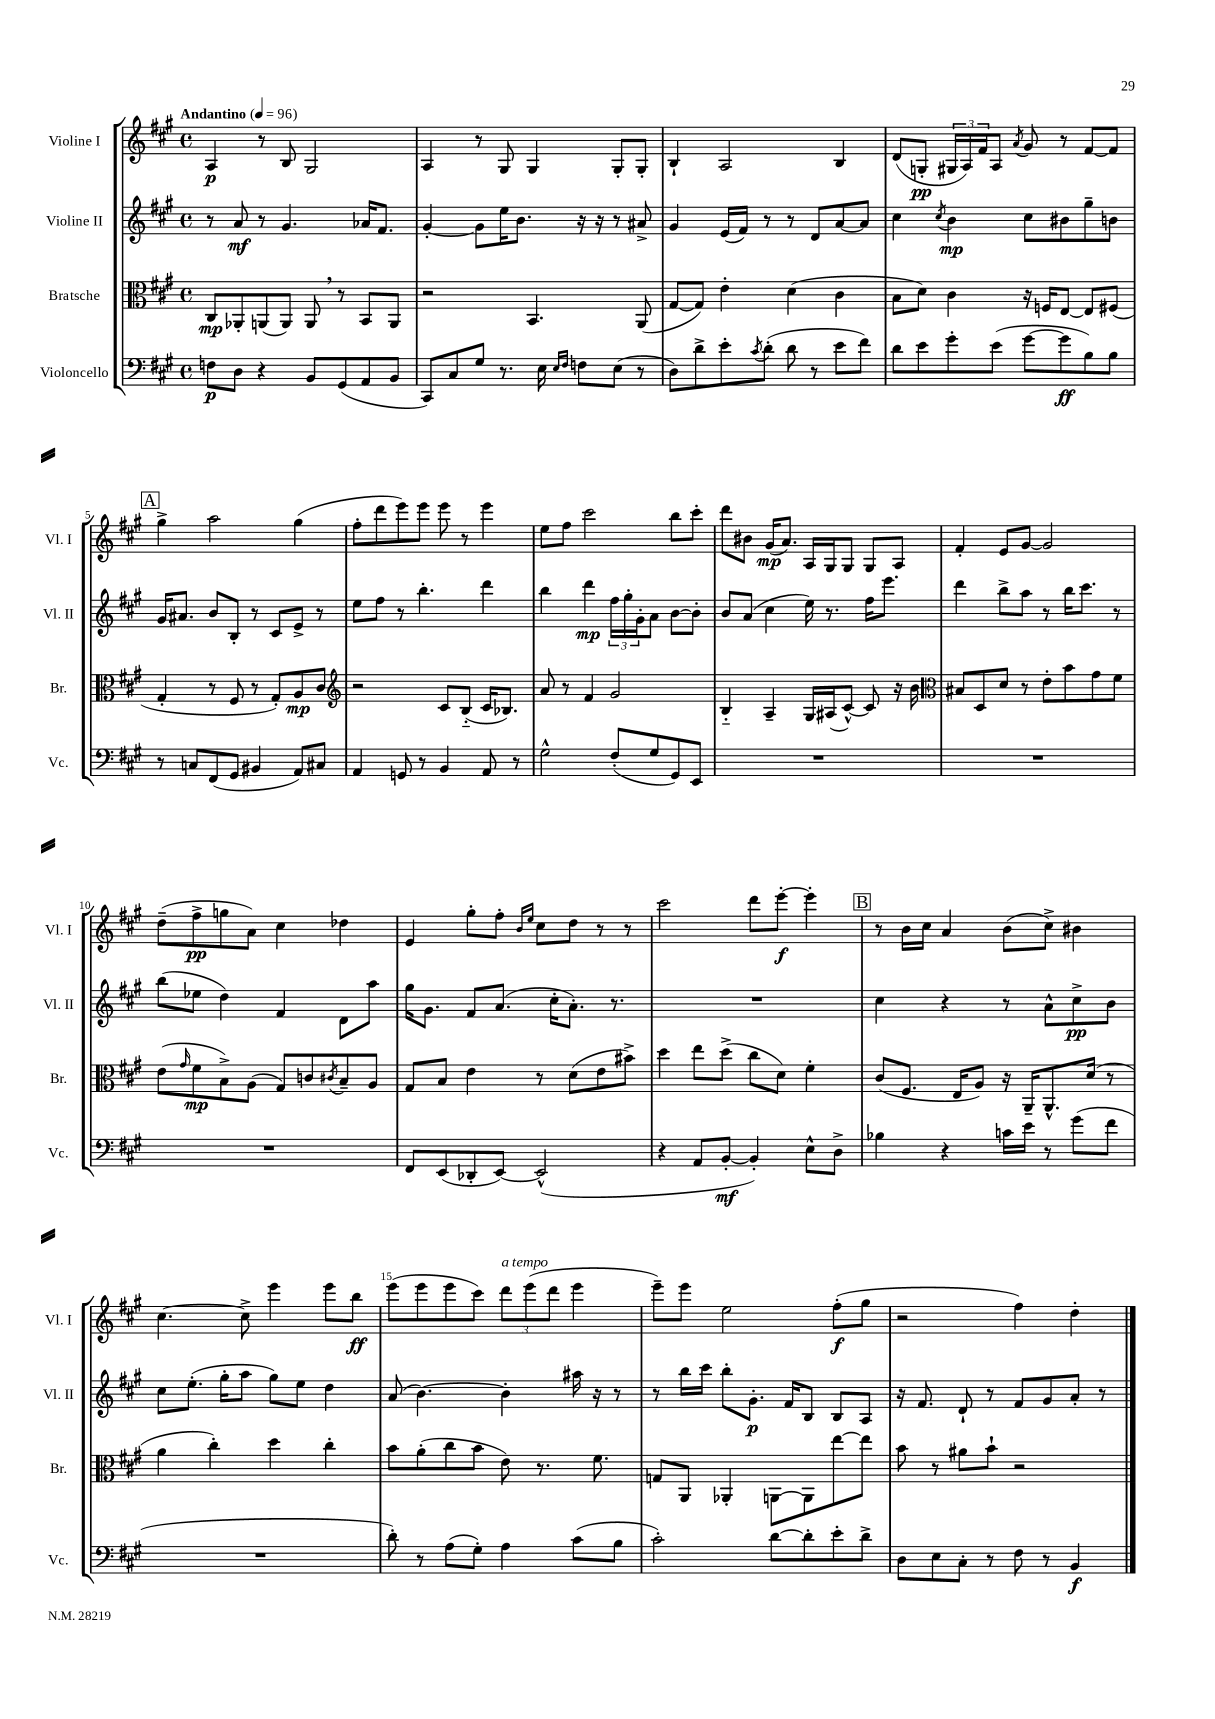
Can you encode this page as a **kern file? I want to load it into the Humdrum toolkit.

**kern	**kern	**kern	**kern
*staff4	*staff3	*staff2	*staff1
*clefF4	*clefC3	*clefG2	*clefG2
*k[f#c#g#]	*k[f#c#g#]	*k[f#c#g#]	*k[f#c#g#]
*M4/4	*M4/4	*M4/4	*M4/4
*met(c)	*met(c)	*met(c)	*met(c)
*MM96	*MM96	*MM96	*MM96
8F	8C#	8r	4A
8D	8AA-'	8a	.
4r	(8AA	8r	8r
.	8AA)	4.g#	8B
8BB	8AA	.	2G#
(8GG#	8r	.	.
8AA	8BB	16a-	.
.	.	8.f#	.
8BB	8AA	.	.
=	=	=	=
8CC#)	2r	[4g#'	4A
8C#	.	.	.
8G#	.	8g#]	8r
8.r	.	16ee	8G#
.	.	8.b	.
.	4.BB	.	4G#
16E	.	.	.
16qqE	.	.	.
16qqF#	.	.	.
8F	.	16r	.
.	.	16r	.
(8E	.	8r	8G#'
8r	(8AA	8a#^	8G#'
=	=	=	=
8D)	[8G#	4g#	4B`
8d^	8G#])	.	.
8e'	4e'	(16e	2A
.	.	16f#)	.
8qc#	.	.	.
(8d'	.	8r	.
8d	(4d	8r	.
8r	.	8d	.
8e	4c#	[8a	4B
8f#)	.	8a]	.
=	=	=	=
8d	8B	4cc#	(8d
8e	8d)	.	8G'
.	.	8qcc#	.
8g#'	4c#	4b	24G#
.	.	.	24A)
.	.	.	24f#
(8e	.	.	8A
.	.	.	8qa
[8g#	16r	8cc#	8g#
.	16F	.	.
8g#]	[8E	8b#	8r
8B)	8E]	8gg#~	[8f#
8B	(8F#	8b	8f#]
=	=	=	=
8r	4G#'	16g#	4gg#^
.	.	8.a#	.
8C	.	.	.
(8FF#	8r	8b	2aa
8GG#	8F#	8B'	.
4BB#	8r	8r	.
.	8G#')	8c#	.
8AA)	8A	8e^	(4gg#
8C#	8c#	8r	.
=	=	=	=
*	*clefG2	*	*
4AA	2r	8ee	8ff#'
.	.	8ff#	8ddd
8GG	.	8r	8eee)
8r	.	4.bb'	8eee
4BB	8c#	.	8eee
.	(8B'~	.	8r
8AA	16c#	4ddd	4eee
.	8.B-)	.	.
8r	.	.	.
=	=	=	=
2G#^^	8a	4bb	8ee
.	8r	.	8ff#
.	4f#	4ddd	2ccc#
(8F#'	2g#	24ff#	.
.	.	24gg#'	.
.	.	24g#'	.
8G#	.	8a	.
8GG#)	.	[8b	8bb
8EE	.	8b']	8ccc#'
=	=	=	=
1r	4B'~	8b	8ddd
.	.	(8a	8b#
.	4A~	4cc#	(16g#
.	.	.	8.a)
.	16G#	16ee)	16A
.	(16A#	8.r	16G#
.	[8c#^^)	.	8G#
.	8c#]	16ff#	8G#
.	.	8.eee	.
.	16r	.	8A
.	16b	.	.
=	=	=	=
*	*clefC3	*	*
1r	8B#	4ddd	4f#'
.	8D	.	.
.	8d	8bb^	8e
.	8r	8aa	[8g#
.	8e'	8r	2g#]
.	8b	16bb	.
.	.	8.ccc#	.
.	8g#	.	.
.	8f#	8r	.
=	=	=	=
1r	(8e	(8bb	(8dd~
.	16qqg#	.	.
.	8f#	8ee-	8ff#^
.	8B^)	4dd)	8gg
.	(8A	.	8a)
.	8G#)	4f#	4cc#
.	8c	.	.
.	8qc#	.	.
.	8B~	8d	4dd-
.	8A	8aa	.
=	=	=	=
8FF#	8G#	16gg#	4e
.	.	8.g#	.
(8EE	8B	.	.
8DD-'	4e	8f#	8gg#'
[8EE)	.	(8.a	8ff#'
.	.	.	16qqb
.	.	.	16qqee
(2EE^^]	8r	.	8cc#
.	.	16cc#'	.
.	(8d	8.a')	8dd
.	8e	.	8r
.	.	8.r	.
.	8b#^)	.	8r
=	=	=	=
4r	4dd	1r	2ccc#
8AA	8ee	.	.
[8BB'	(8dd^	.	.
4BB'])	8cc#	.	8ddd
.	8d)	.	[8eee'
8E^^	4f#'	.	4eee']
8D^	.	.	.
=	=	=	=
4B-	(8c#	4cc#	8r
.	8.F#	.	16b
.	.	.	16cc#
4r	.	4r	4a
.	16E	.	.
.	8A)	.	.
16c	16r	8r	(8b
16e	16AA~	.	.
8r	8.AA^^	8a^^	8cc#^)
(8g#	.	8cc#^	4b#
.	(16d	.	.
8f#	8r	8b	.
=	=	=	=
1r	4a	8cc#	[4.cc#
.	.	(8.ee'	.
.	4cc#')	.	.
.	.	16gg#'	.
.	.	8aa	8cc#^]
.	4dd	8gg#)	4eee
.	.	8ee	.
.	4cc#'	4dd	8eee
.	.	.	8bb
=	=	=	=
8d')	8b	(8a	(8eee
8r	(8a'	[4.b)	8eee
(8A	8cc#	.	8eee
8G#')	8b	.	8ccc#)
4A	8e)	4b']	12ddd
.	.	.	(12eee
.	8.r	.	.
.	.	.	12ddd
(8c#	.	16aa#	4eee
.	8.f#	16r	.
8B	.	8r	.
=	=	=	=
2c#')	8G	8r	8eee~)
.	8AA	16bb	8eee
.	.	16ccc#	.
.	4AA-'	8bb'	2ee
.	.	8.g#'	.
[8d	[8AA	.	.
.	.	16f#	.
8d']	8AA]	8B	.
8e'	[8ee	8B	(8ff#'
8d^	8ee]	8A	8gg#
=	=	=	=
8D	8b	16r	2r
.	.	8.f#	.
8E	8r	.	.
8C#'	8a#	8d`	.
8r	8b`	8r	.
8F#	2r	8f#	4ff#)
8r	.	8g#	.
4BB	.	8a'	4dd'
.	.	8r	.
==	==	==	==
*-	*-	*-	*-
